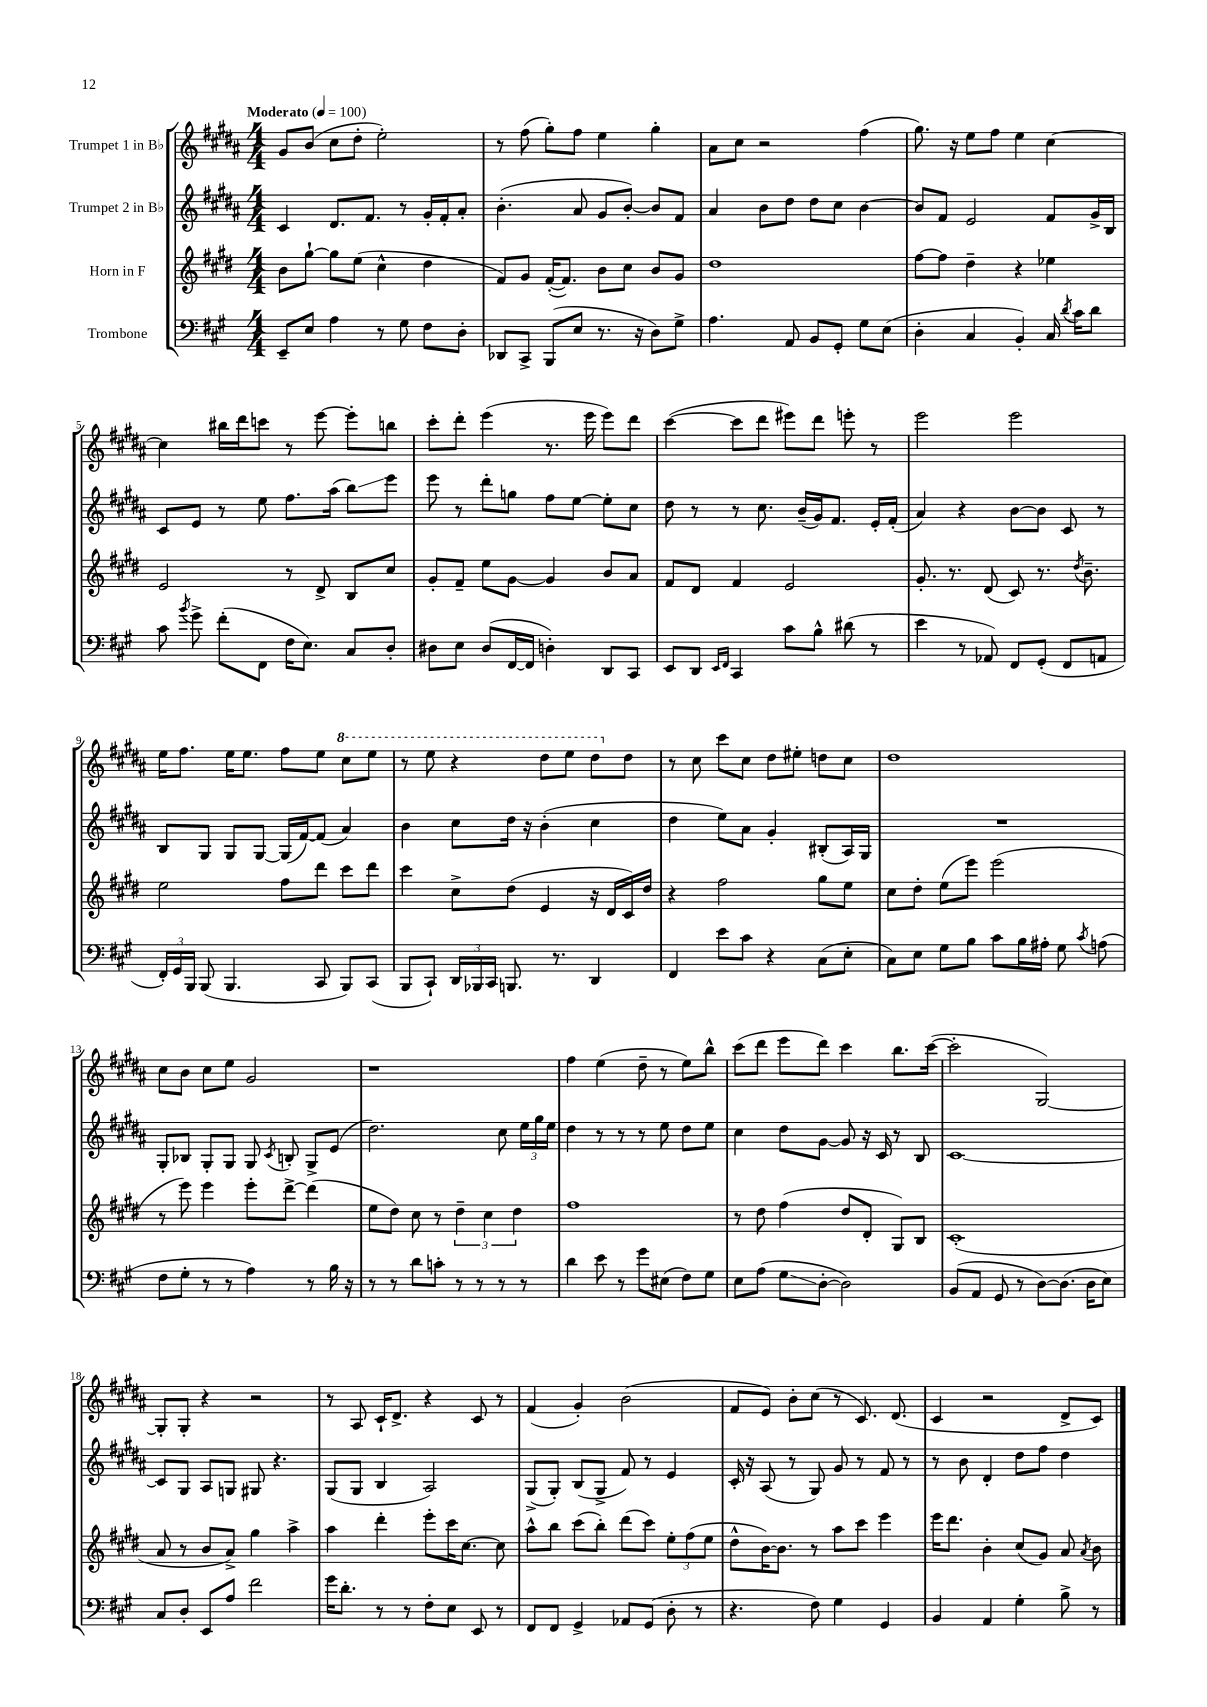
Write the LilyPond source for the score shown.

<<
\new StaffGroup <<
\new Staff = "s0" \with { instrumentName = "Trumpet 1 in Bb" } {
    \clef treble \key b \major \numericTimeSignature \time 4/4 \tempo "Moderato" 4 = 100
    \autoBeamOff gis'8[ b'8]( cis''8[ dis''8]-. e''2-.) |
    r8 fis''8( gis''8[-.) fis''8] e''4 gis''4-. |
    ais'8[ cis''8] r2 fis''4( |
    gis''8.) r16 e''8[ fis''8] e''4 cis''4~ |
    cis''4 bis''16[ dis'''16 c'''8] r8 e'''8~ e'''8[-. b''8] |
    cis'''8[-. dis'''8]-. e'''4( r8. e'''16 e'''8[) dis'''8] |
    cis'''4~( cis'''8[ dis'''8] eis'''8[) dis'''8] e'''8-. r8 |
    e'''2 e'''2 |
    e''16[ fis''8.] e''16[ e''8.] fis''8[ e''8] \ottava #1 cis'''8[ e'''8] |
    r8 e'''8 r4 dis'''8[ e'''8] dis'''8[ \ottava #0 dis''8] |
    r8 cis''8 cis'''8[ cis''8] dis''8[ eis''8]-. d''8[ cis''8] |
    dis''1 |
    cis''8[ b'8] cis''8[ e''8] gis'2 |
    r1 |
    fis''4 e''4( dis''8-- r8 e''8[) b''8]-^ |
    cis'''8[( dis'''8] e'''8[ dis'''8]) cis'''4 b''8.[ cis'''16]~( |
    cis'''2-. gis2~) |
    gis8[-. gis8]-. r4 r2 |
    r8 ais8 cis'16[-! dis'8.]-> r4 cis'8 r8 |
    fis'4( gis'4-.) b'2( |
    fis'8[ e'8]) b'8[-. cis''8]( r8 cis'8.) dis'8.( |
    cis'4 r2 dis'8[-> cis'8]) \bar "|." |
}
\new Staff = "s1" \with { instrumentName = "Trumpet 2 in Bb" } {
    \clef treble \key b \major \numericTimeSignature \time 4/4
    \autoBeamOff cis'4 dis'8.[ fis'8.] r8 gis'16[-. fis'16-. ais'8]-. |
    b'4.-.( ais'8 gis'8[ b'8]~-.) b'8[ fis'8] |
    ais'4 b'8[ dis''8] dis''8[ cis''8] b'4~ |
    b'8[ fis'8] e'2 fis'8[ gis'16-> b16] |
    cis'8[ e'8] r8 e''8 fis''8.[ ais''16]( b''8[\glissando) e'''8] |
    e'''8 r8 dis'''8[-. g''8] fis''8[ e''8]~ e''8[-. cis''8] |
    dis''8 r8 r8 cis''8. b'16[--( gis'16) fis'8.] e'16[-. fis'16]-.( |
    ais'4) r4 b'8[~ b'8] cis'8 r8 |
    b8[ gis8] gis8[ gis8]~ gis16[( fis'16~) fis'8]( ais'4) |
    b'4 cis''8[ dis''16] r16 b'4-.( cis''4 |
    dis''4 e''8[) ais'8] gis'4-. bis8[-.( ais16) gis16] |
    R1 |
    gis8[-. bes8] gis8[-. gis8] gis8 \acciaccatura { cis'8 } b8-. gis8[-> e'8]( |
    dis''2.) cis''8 \tuplet 3/2 { e''16[ gis''16 e''16] } |
    dis''4 r8 r8 r8 e''8 dis''8[ e''8] |
    cis''4 dis''8[ gis'8]~ gis'8 r16 cis'16 r8 b8 |
    cis'1~ |
    cis'8[ gis8] ais8[ g8] gis8 r4. |
    gis8[( gis8] b4 ais2) |
    gis8[->( gis8]-.) b8[( gis8]-> fis'8) r8 e'4 |
    cis'16-. r16 ais8( r8 gis8) gis'8 r8 fis'8 r8 |
    r8 b'8 dis'4-. dis''8[ fis''8] dis''4 \bar "|." |
}
\new Staff = "s2" \with { instrumentName = "Horn in F" } {
    \clef treble \key e \major \numericTimeSignature \time 4/4
    \autoBeamOff b'8[ gis''8]~-! gis''8[ e''8]( cis''4-^ dis''4 |
    fis'8[) gis'8] fis'16[~-.( fis'8.]) b'8[ cis''8] b'8[ gis'8] |
    dis''1 |
    fis''8[~ fis''8] dis''4-- r4 ees''4 |
    e'2 r8 dis'8-> b8[ cis''8] |
    gis'8[-. fis'8]-- e''8[ gis'8]~ gis'4 b'8[ a'8] |
    fis'8[ dis'8] fis'4 e'2 |
    gis'8.-. r8. dis'8( cis'8) r8. \acciaccatura { dis''8 } b'8.-- |
    e''2 fis''8[ dis'''8] cis'''8[ dis'''8] |
    cis'''4 cis''8[-> dis''8]( e'4 r16 dis'16[ cis'16) dis''16] |
    r4 fis''2 gis''8[ e''8] |
    cis''8[ dis''8]-. e''8[( e'''8]) e'''2( |
    r8 e'''8) e'''4 e'''8[-. dis'''8]~-> dis'''4( |
    e''8[ dis''8]) cis''8 r8 \tuplet 3/2 { dis''4-- cis''4 dis''4 } |
    fis''1 |
    r8 dis''8 fis''4( dis''8[ dis'8]-. gis8[) b8] |
    cis'1-.( |
    a'8 r8 b'8[ a'8]->) gis''4 a''4-> |
    a''4 dis'''4-. e'''8[-. cis'''16 cis''8.]~ cis''8 |
    a''8[-^ b''8] cis'''8[( b''8]-.) dis'''8[( cis'''8]) \tuplet 3/2 { e''8[-. fis''8( e''8] } |
    dis''8[-^ b'16~) b'8.] r8 a''8[ cis'''8] e'''4 |
    e'''16[ dis'''8.] b'4-. cis''8[( gis'8]) a'8 \acciaccatura { a'8 } b'8 \bar "|." |
}
\new Staff = "s3" \with { instrumentName = "Trombone" } {
    \clef bass \key a \major \numericTimeSignature \time 4/4
    \autoBeamOff e,8[-- e8] a4 r8 gis8 fis8[ d8]-. |
    des,8[ cis,8]-> b,,8[( e8] r8. r16 d8[) gis8]-> |
    a4. a,8 b,8[ gis,8]-. gis8[ e8]( |
    d4-. cis4 b,4-.) cis16 \acciaccatura { d'8 } cis'16[ d'8] |
    cis'8 \acciaccatura { b'8 } gis'8-> fis'8[-.( fis,8] fis16[ e8.]) cis8[ d8]-. |
    dis8[ e8] dis8[( fis,16~ fis,16] d4-.) d,8[ cis,8] |
    e,8[ d,8] \grace { e,16[ fis,16] } cis,4 cis'8[ b8]-^ dis'8( r8 |
    e'4 r8 aes,8) fis,8[ gis,8]-.( fis,8[ a,8] |
    \tuplet 3/2 { fis,16[-.) gis,16 b,,16] } b,,8( b,,4. cis,8 b,,8[) cis,8]( |
    b,,8[ cis,8]-!) \tuplet 3/2 { d,16[ bes,,16 cis,16] } b,,8. r8. d,4 |
    fis,4 e'8[ cis'8] r4 cis8[( e8]-. |
    cis8[) e8] gis8[ b8] cis'8[ b16 ais16]-. gis8 \acciaccatura { cis'8 } a8( |
    fis8[ gis8]-. r8 r8 a4) r8 b16 r16 |
    r8 r8 d'8[ c'8]-. r8 r8 r8 r8 |
    d'4 e'8 r8 gis'8[ eis8]( fis8[) gis8] |
    e8[ a8]( gis8[\glissando d8]~-. d2) |
    b,8[( a,8] gis,8 r8 d8[~) d8.]( d16[ e8]) |
    cis8[ d8]-. e,8[ a8] fis'2 |
    gis'16[ d'8.]-. r8 r8 fis8[-. e8] e,8 r8 |
    fis,8[ fis,8] gis,4-> aes,8[ gis,8]( d8-. r8 |
    r4. fis8) gis4 gis,4 |
    b,4 a,4 gis4-. b8-> r8 \bar "|." |
}
>>
>>
